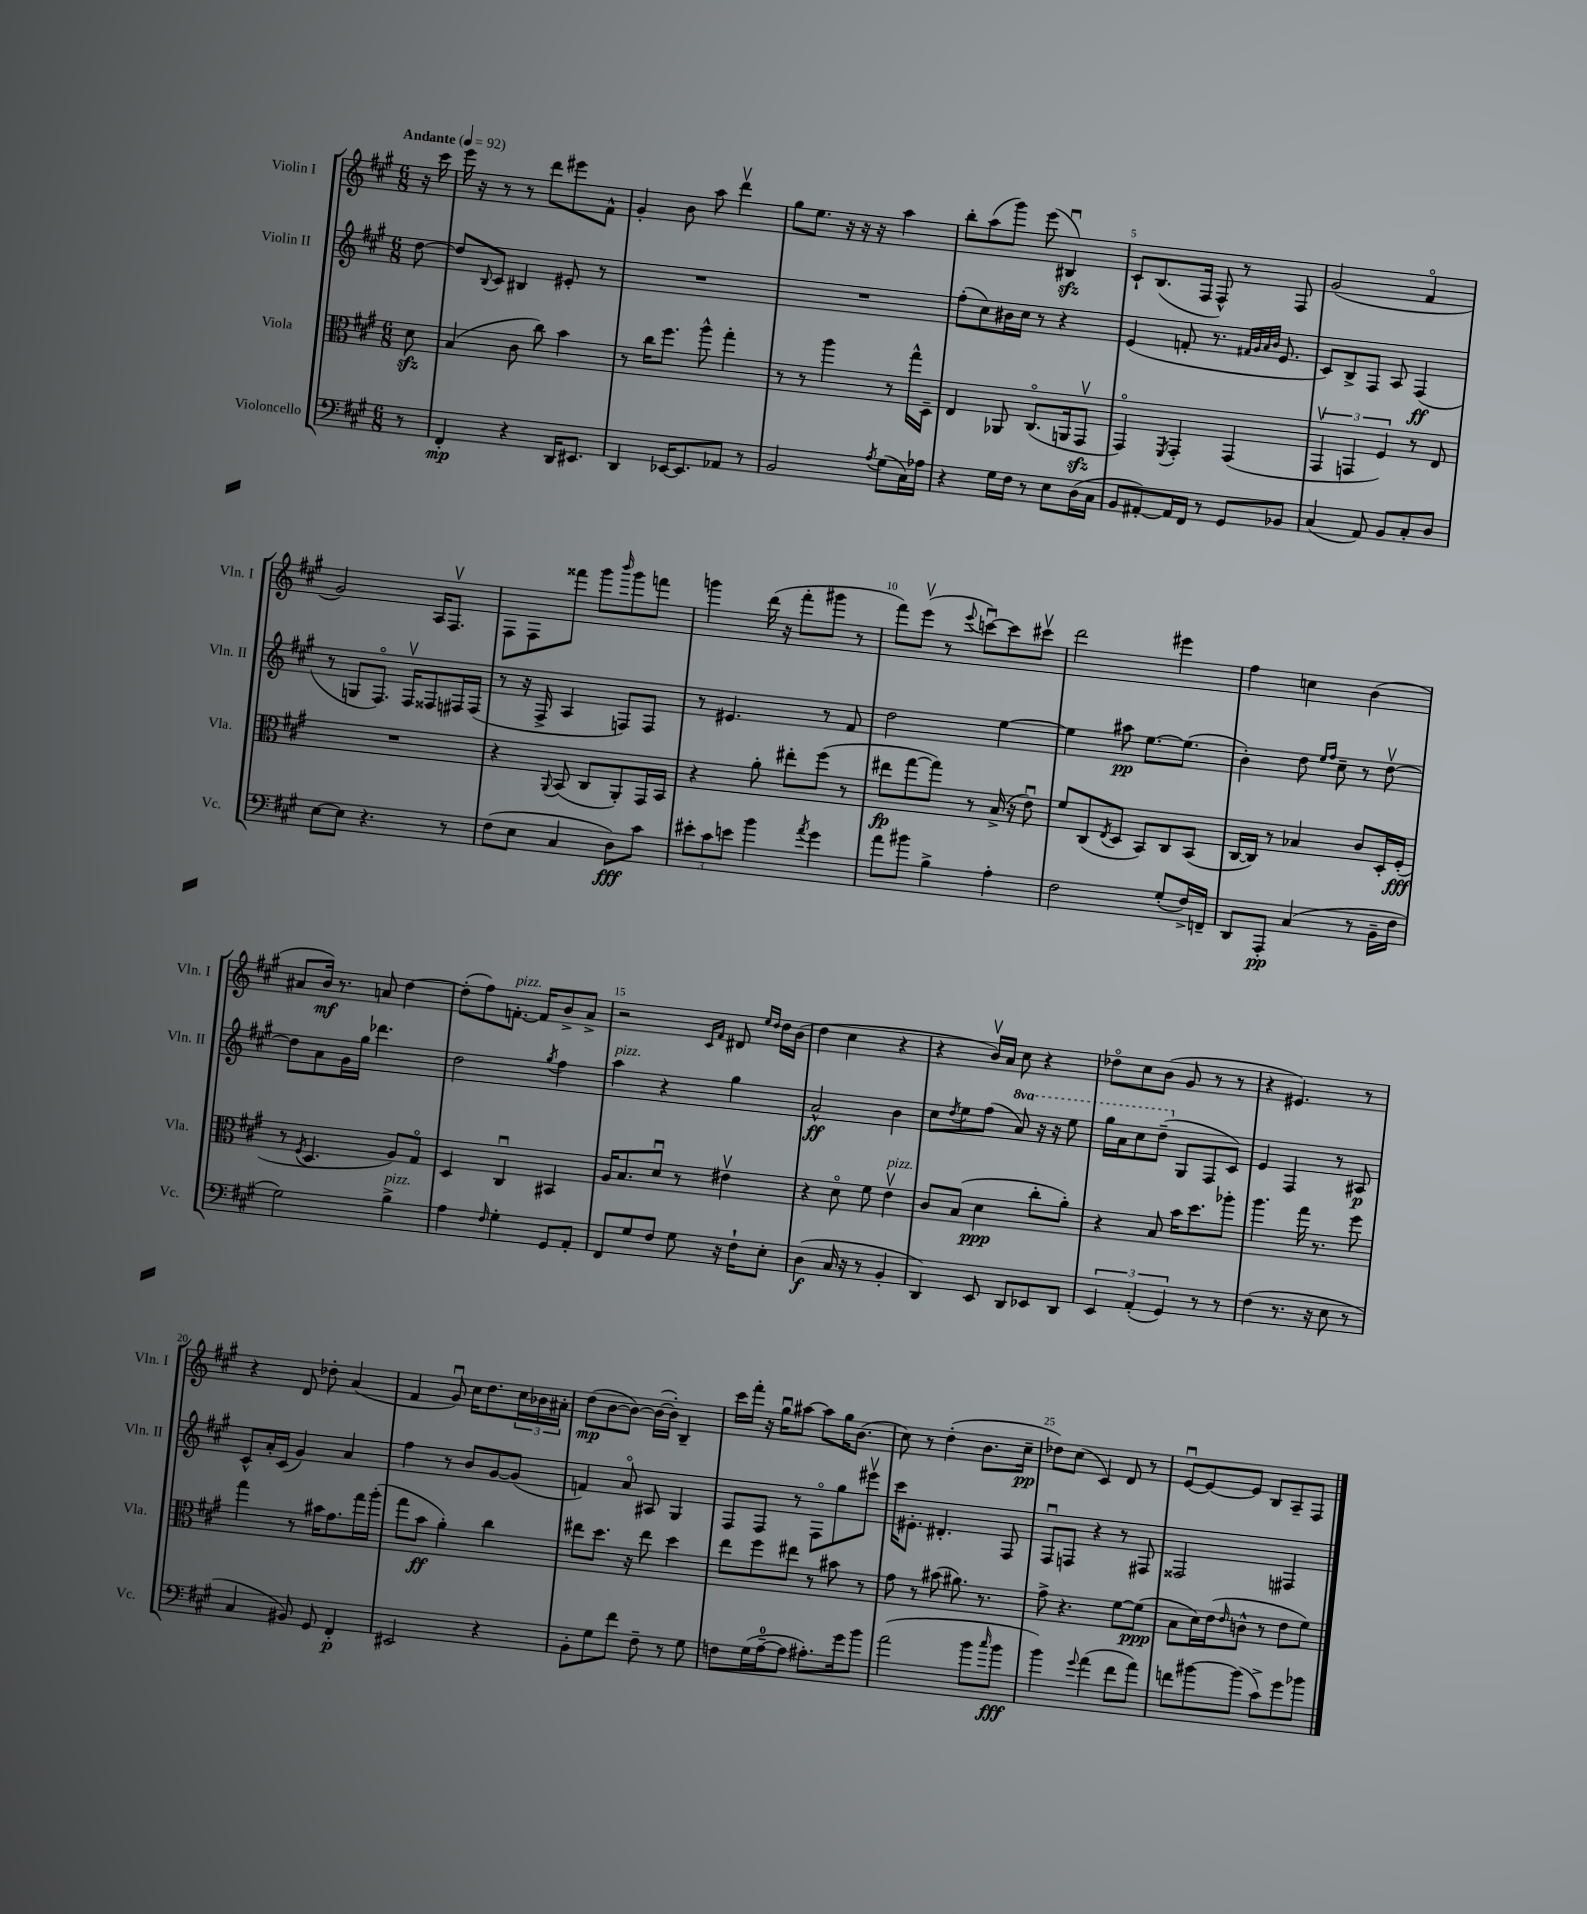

**kern	**dynam	**kern	**dynam	**kern	**dynam	**kern	**dynam
*part4	*part4	*part3	*part3	*part2	*part2	*part1	*part1
*staff4	*staff4	*staff3	*staff3	*staff2	*staff2	*staff1	*staff1
*I"Violoncello	*	*I"Viola	*	*I"Violin II	*	*I"Violin I	*
*I'Vc.	*	*I'Vla.	*	*I'Vln. II	*	*I'Vln. I	*
*clefF4	*	*clefC3	*	*clefG2	*	*clefG2	*
*k[f#c#g#]	*	*k[f#c#g#]	*	*k[f#c#g#]	*	*k[f#c#g#]	*
*M6/8	*	*M6/8	*	*M6/8	*	*M6/8	*
*MM92	*	*MM92	*	*MM92	*	*MM92	*
=	=	=	=	=	=	=	=
!	!	!	!	!	!	!LO:TX:a:B:t=Andante	!
8r	.	8dzz\	.	[8dd\	.	16r	.
.	.	.	.	.	.	16ccc#\	.
=1	=1	=1	=1	=1	=1	=1	=1
4FF#'/	mp	(4B/	.	8dd/L]	.	16eee\	.
.	.	.	.	.	.	16r	.
.	.	.	.	8qqB/	.	.	.
.	.	.	.	8c#/J	.	8r	.
4r	.	8c#\	.	4B#X/	.	8r	.
.	.	8cc#\)	.	.	.	8ddd\L	.
16DD/KL	.	4b\	.	8e#X'/	.	8eee#X\	.
8.EE#X/J	.	.	.	.	.	.	.
.	.	.	.	8r	.	8f#^^\J	.
=2	=2	=2	=2	=2	=2	=2	=2
4DD/	.	8r	.	2.r	.	4g#'/	.
.	.	16cc#\KL	.	.	.	.	.
.	.	8.ff#\J	.	.	.	.	.
[16EE-X/KL	.	.	.	.	.	8b\	.
8.EE-/]	.	.	.	.	.	.	.
.	.	8aa^^\	.	.	.	8aa\	.
8AA-X/J	.	4gg#'\	.	.	.	4dddv\	.
8r	.	.	.	.	.	.	.
=3	=3	=3	=3	=3	=3	=3	=3
2BB/	.	8r	.	2.r	.	8gg#\L	.
.	.	8r	.	.	.	8.ee\J	.
.	.	4aa\	.	.	.	.	.
.	.	.	.	.	.	16r	.
.	.	.	.	.	.	16r	.
.	.	.	.	.	.	16r	.
8qA/	.	.	.	.	.	.	.
(8G#\L	.	8r	.	.	.	4aa\	.
16C#\L)	.	16gg#^^\LL	.	.	.	.	.
16A-X\JJ	.	16D~\JJ	.	.	.	.	.
=4	=4	=4	=4	=4	=4	=4	=4
4r	.	4E/	.	(8ff#'\L	.	8bb'\L	.
.	.	.	.	8cc#\)	.	(8aa\	.
16G#\LL	.	8AA-X/	.	16b#X\L	.	8ggg#\J)	.
16F#\JJ	.	.	.	16cc#\JJ	.	.	.
8r	.	(8.C#/L	.	8r	.	(8eee\	.
8E\L	.	.	.	4r	.	4B#Xzzu/)	.
.	.	16AAn/k	.	.	.	.	.
(16D\L	.	8GG#zzv/J	.	.	.	.	.
16C#\JJ	.	.	.	.	.	.	.
=5	=5	=5	=5	=5	=5	=5	=5
8BB/L	.	4GG#/)	.	(4e/	.	8c#`/L	.
[8AA#X'/)	.	.	.	.	.	(8.B/	.
.	.	8qFF#/	.	.	.	.	.
16AA#/L]	.	4GG#'/	.	8fn'/	.	.	.
16FF#/JJ	.	.	.	.	.	16F#/Jk	.
8r	.	.	.	8.r	.	8F#^^/)	.
8GG#/L	.	(4GG#/	.	.	.	8r	.
.	.	.	.	32qqf#X/LLL	.	.	.
.	.	.	.	32qqg#/	.	.	.
.	.	.	.	32qqa/	.	.	.
.	.	.	.	32qqb/JJJ	.	.	.
.	.	.	.	8.e/	.	.	.
8BB-X/J	.	.	.	.	.	8F#/	.
=6	=6	=6	=6	=6	=6	=6	=6
(4C#/	.	6GG#v/	.	8c#/L)	.	(2g#/	.
.	.	.	.	8B^/	.	.	.
.	.	6GGn/	.	.	.	.	.
8AA/)	.	.	.	8F#/J	.	.	.
.	.	6F#/)	.	.	.	.	.
8BB/L	.	.	.	8A/	.	.	.
8C#'/	.	8r	.	(4F#/	ff	4f#/	.
8D/J	.	8E/	.	.	.	.	.
!!LO:LB:g=z
=7	=7	=7	=7	=7	=7	=7	=7
[8E\L	.	2.r	.	8r	.	2g#/)	.
8E\J]	.	.	.	8Gn/L	.	.	.
4.r	.	.	.	8.F#/J)	.	.	.
.	.	.	.	16F#v/KL	.	.	.
.	.	.	.	8F##X/	.	16A/KL	.
.	.	.	.	.	.	8.F#v/J	.
8r	.	.	.	16F#X/L	.	.	.
.	.	.	.	(16F#/JJ	.	.	.
=8	=8	=8	=8	=8	=8	=8	=8
(8F#\L	.	4r	.	8r	.	8F#\L	.
8E\J	.	.	.	16r	.	8F#\	.
.	.	.	.	16F#^/	.	.	.
.	.	8qqAA/	.	.	.	.	.
4C#/	.	(8BB/	.	4A/	.	8fff##X\J	.
.	.	8C#/L	.	.	.	8ggg#\L	.
.	.	.	.	.	.	16qqbbb/	.
8D\L)	fff	8AA'/)	.	8Fn/L)	.	8ggg#\	.
8c#\J	.	16GG#/L	.	8F/J	.	8fffn\J	.
.	.	16BB/JJ	.	.	.	.	.
=9	=9	=9	=9	=9	=9	=9	=9
12e#X'\L	.	4r	.	8r	.	4gggn\	.
12c#\	.	.	.	.	.	.	.
.	.	.	.	4.e#X/	.	.	.
12en\J	.	.	.	.	.	.	.
4b\	.	8a'\	.	.	.	(16ddd\	.
.	.	.	.	.	.	16r	.
.	.	8ee#X'\L	.	.	.	8fff#'\L	.
8qa/	.	.	.	.	.	.	.
4g#\	.	(8ff#\J	.	8r	.	8ggg#X\J	.
.	.	8r	.	8f#/	.	8r	.
=10	=10	=10	=10	=10	=10	=10	=10
8a\L	.	8ee#X\L	fp	2dd\	.	8fff#\L)	.
8b#X\J	.	[8gg#\	.	.	.	(8eeev\J	.
4B^\	.	8gg#\J])	.	.	.	8r	.
.	.	.	.	.	.	8qqeee/	.
.	.	8r	.	.	.	[8cccnu\L)	.
4A'\	.	(16B^/	.	[4ee\	.	8ccc\]	.
.	.	16r	.	.	.	.	.
.	.	8eu\)	.	.	.	8ccc#Xv\J	.
=11	=11	=11	=11	=11	=11	=11	=11
2F#\	.	8f#/L	.	4ee\]	.	2ddd\	.
.	.	(8C#/	.	.	.	.	.
.	.	8qE/	.	.	.	.	.
.	.	8D/J	.	8aa#X\	pp	.	.
.	.	8BB/L)	.	[8.ee\L	.	.	.
(8G#'/L	.	8C#/	.	.	.	4eee#X\	.
.	.	.	.	(8.ee\J]	.	.	.
16F#^/L)	.	(8BB/J	.	.	.	.	.
16FFn~/JJ	.	.	.	.	.	.	.
=12	=12	=12	=12	=12	=12	=12	=12
8DD/L	.	[16C#/LL	.	4b'\)	.	4ff#\	.
.	.	16C#/JJ])	.	.	.	.	.
8AAA'/J	pp	8r	.	.	.	.	.
(4C#/	.	4B-X/	.	8dd\	.	4ccn\	.
.	.	.	.	16qqee/LL	.	.	.
.	.	.	.	16qqff#/JJ	.	.	.
.	.	.	.	8cc#~\	.	.	.
8r	.	8c#/L	.	8r	.	(4b\	.
16BB~\LL	.	16D'/L	.	[8ddv\	.	.	.
16F#\JJ	.	(16F#'/JJ	fff	.	.	.	.
!!LO:LB:g=z
=13	=13	=13	=13	=13	=13	=13	=13
2G#\)	.	8r	.	8dd\L]	.	8a#X/L	.
.	.	8qF#/	.	.	.	.	.
.	.	4.D/	.	8a\	.	16b/Jk)	mf
.	.	.	.	.	.	8.r	.
.	.	.	.	16g#\L	.	.	.
.	.	.	.	16gg#\JJ	.	.	.
.	.	.	.	4.ddd-X\	.	8an/	.
!LO:TX:a:i:t=pizz.	!	!	!	!	!	!	!
4B^\	.	8A/L)	.	.	.	[4dd\	.
.	.	8G#/J	.	.	.	.	.
=14	=14	=14	=14	=14	=14	=14	=14
4A\	.	4D/	.	2dd\	.	(8dd'\L]	.
.	.	.	.	.	.	8ff#\)	.
16qqF#/	.	.	.	.	.	.	.
!	!	!	!	!	!	!LO:TX:a:i:t=pizz.	!
4G#'\	.	4C#u/	.	.	.	[8.fn'\J	.
.	.	.	.	.	.	16f/KL]	.
.	.	.	.	8qgg#/	.	.	.
8GG#/L	.	4BB#X/	.	4ff#\	.	8b^/	.
8AA'/J	.	.	.	.	.	8a^/J	.
=15	=15	=15	=15	=15	=15	=15	=15
!	!	!	!	!LO:TX:a:i:t=pizz.	!	!	!
8FF#/L	.	16A/KL	.	4aa\	.	2r	.
.	.	8.B/	.	.	.	.	.
8G#/	.	.	.	.	.	.	.
8F#/J	.	8du/J	.	4r	.	.	.
8G#\	.	8r	.	.	.	.	.
.	.	.	.	.	.	16qqc#/LL	.
.	.	.	.	.	.	16qqf#/JJ	.
16r	.	4e#Xv\	.	4gg#\	.	8d#X/	.
16F#`\KL	.	.	.	.	.	.	.
.	.	.	.	.	.	16qqee/LL	.
.	.	.	.	.	.	16qqdd/JJ	.
8E'\J	.	.	.	.	.	16dd\LL	.
.	.	.	.	.	.	(16b\JJ	.
=16	=16	=16	=16	=16	=16	=16	=16
(4D\	f	4r	.	2a^^/	ff	4dd\	.
16C#/	.	8d\	.	.	.	4cc#\	.
16r	.	.	.	.	.	.	.
8r	.	8f#\	.	.	.	.	.
!	!	!LO:TX:a:i:t=pizz.	!	!	!	!	!
4BB'/	.	4ev\	.	4b\	.	4r	.
=17	=17	=17	=17	=17	=17	=17	=17
4DD/)	.	8c#/L	.	8cc#\L	.	4r	.
.	.	.	.	8qdd/	.	.	.
.	.	(8B/J	.	8ee\	.	.	.
8EE/	.	4d\	ppp	(8ff#\J	.	16bv/LL)	.
.	.	.	.	.	.	16a/JJ	.
*	*	*	*	*8va	*	*	*
8DD/L	.	.	.	8aa/)	.	8cc#\	.
8EE-X/	.	8cc#'\L	.	16r	.	4r	.
.	.	.	.	16r	.	.	.
8DD/J	.	8a'\J)	.	8eee\	.	.	.
=18	=18	=18	=18	=18	=18	=18	=18
6EE/	.	4r	.	16ggg#\LL	.	8dd-X\L	.
.	.	.	.	16aa\J	.	.	.
.	.	.	.	8ccc#\	.	8cc#\	.
(6AA'/	.	.	.	.	.	.	.
.	.	8B/	.	(8ddd~\J	.	(8b\J	.
6GG#/)	.	.	.	.	.	.	.
*	*	*	*	*X8va	*	*	*
.	.	16b\KL	.	8G#/L	.	8g#/	.
.	.	8.dd\	.	.	.	.	.
8r	.	.	.	8F#/	.	8r	.
8r	.	8aa-X'\J	.	8c#/J)	.	8r	.
=19	=19	=19	=19	=19	=19	=19	=19
(4F#\	.	4.aa\	.	4e/	.	4r	.
8.r	.	.	.	4F#/	.	4.e#X/)	.
.	.	16gg#\	.	.	.	.	.
16r	.	8.r	.	.	.	.	.
8E\	.	.	.	8r	.	.	.
8r	.	8ff#\	.	8A#X/	p	8r	.
!!LO:LB:g=z
=20	=20	=20	=20	=20	=20	=20	=20
4C#/	.	4gg#\	.	8c#^^/L	.	4r	.
.	.	.	.	16a'/L	.	.	.
.	.	.	.	(16c#/JJ	.	.	.
8BB#X/)	.	8r	.	4g#/)	.	8d/	.
8GG#/	.	16b#X\KL	.	.	.	8dd-X'\	.
.	.	8.g#\	.	.	.	.	.
4FF#'/	p	.	.	4a/	.	(4a/	.
.	.	16gg#\L	.	.	.	.	.
.	.	(16aa'\JJ	.	.	.	.	.
=21	=21	=21	=21	=21	=21	=21	=21
2EE#X/	.	8gg#\L	.	4ff#\	.	4f#/	.
.	.	8b\J	ff	.	.	.	.
.	.	4a'\)	.	8r	.	8g#u/)	.
.	.	.	.	8b/L	.	16cc#\KL	.
.	.	.	.	.	.	8.dd\	.
4r	.	4cc#\	.	[8g#/	.	.	.
.	.	.	.	(8g#/J]	.	24cc#\L	.
.	.	.	.	.	.	24b-X\	.
.	.	.	.	.	.	24a#X'\JJ	.
=22	=22	=22	=22	=22	=22	=22	=22
8BB'\L	.	8ee#X\L	.	4fn/)	.	(8dd\L	mp
8G#\	.	8.dd\J	.	.	.	[8b\	.
8f#\J	.	.	.	8a/	.	8b\J_)	.
.	.	16r	.	.	.	.	.
8F#~\	.	8ee#\	.	8A#X/	.	(16b\LL_	.
.	.	.	.	.	.	16b'\JJ])	.
8r	.	4dd\	.	4G#/	.	4B~/	.
8G#\	.	.	.	.	.	.	.
=23	=23	=23	=23	=23	=23	=23	=23
8Fn\L	.	8ee\L	.	8F#/L	.	16ccc#\LL	.
.	.	.	.	.	.	16fff#'\JJ	.
(16G#\L	.	8ff#\	.	8F#/J	.	16r	.
[16A~\J	.	.	.	.	.	16gg#u\KL	.
8A\J]	.	8ee#X\J	.	8r	.	[8aa#X\J	.
8.A#X'\L)	.	8r	.	8F#\L	.	8aa#\L]	.
.	.	8b#X\	.	8gg#\	.	16gg#\K	.
16g#\k	.	.	.	.	.	(8.b\J	.
8b\J	.	8r	.	8eee#Xv\J	.	.	.
=24	=24	=24	=24	=24	=24	=24	=24
(2a\	.	8g#\	.	16ccc#\KL	.	8cc#\)	.
.	.	.	.	8.e#X'\J	.	.	.
.	.	8r	.	.	.	8r	.
.	.	(8b#X\	.	4.d#X'/	.	(4dd'\	.
.	.	8.a#X\)	.	.	.	.	.
8b\L	.	.	.	.	.	8.b\L	.
.	.	8.r	.	.	.	.	.
16qqcc#/	.	.	.	.	.	.	.
8b\J	fff	.	.	8F#/	.	.	.
.	.	.	.	.	.	16cc#~\Jk	pp
=25	=25	=25	=25	=25	=25	=25	=25
4b\)	.	8g#^\	.	8F#u/L	.	8dd-X\L)	.
.	.	4.r	.	8Fn/J	.	(8cc#\J	.
8qqg#/	.	.	.	.	.	.	.
(4a\	.	.	.	4r	.	4c#/)	.
8f#\L	.	[8f#\L	.	8r	.	8d/	.
8a\J)	.	(8f#\J]	ppp	8F#X/	.	8r	.
=26	=26	=26	=26	=26	=26	=26	=26
8fn\L	.	8B\L	.	2F##X/	.	[8eu/L	.
[8b#X\	.	16d\L)	.	.	.	8e/_	.
.	.	(16e\J	.	.	.	.	.
.	.	16qqe/	.	.	.	.	.
(8b#\J]	.	8cn^^\J	.	.	.	8e/J]	.
8c#^\L)	.	8r	.	.	.	8B/L	.
8g#\	.	8e\L	.	4F#X/	.	8A~/	.
8b-X\J	.	8f#\J)	.	.	.	8F#/J	.
==	==	==	==	==	==	==	==
*-	*-	*-	*-	*-	*-	*-	*-
